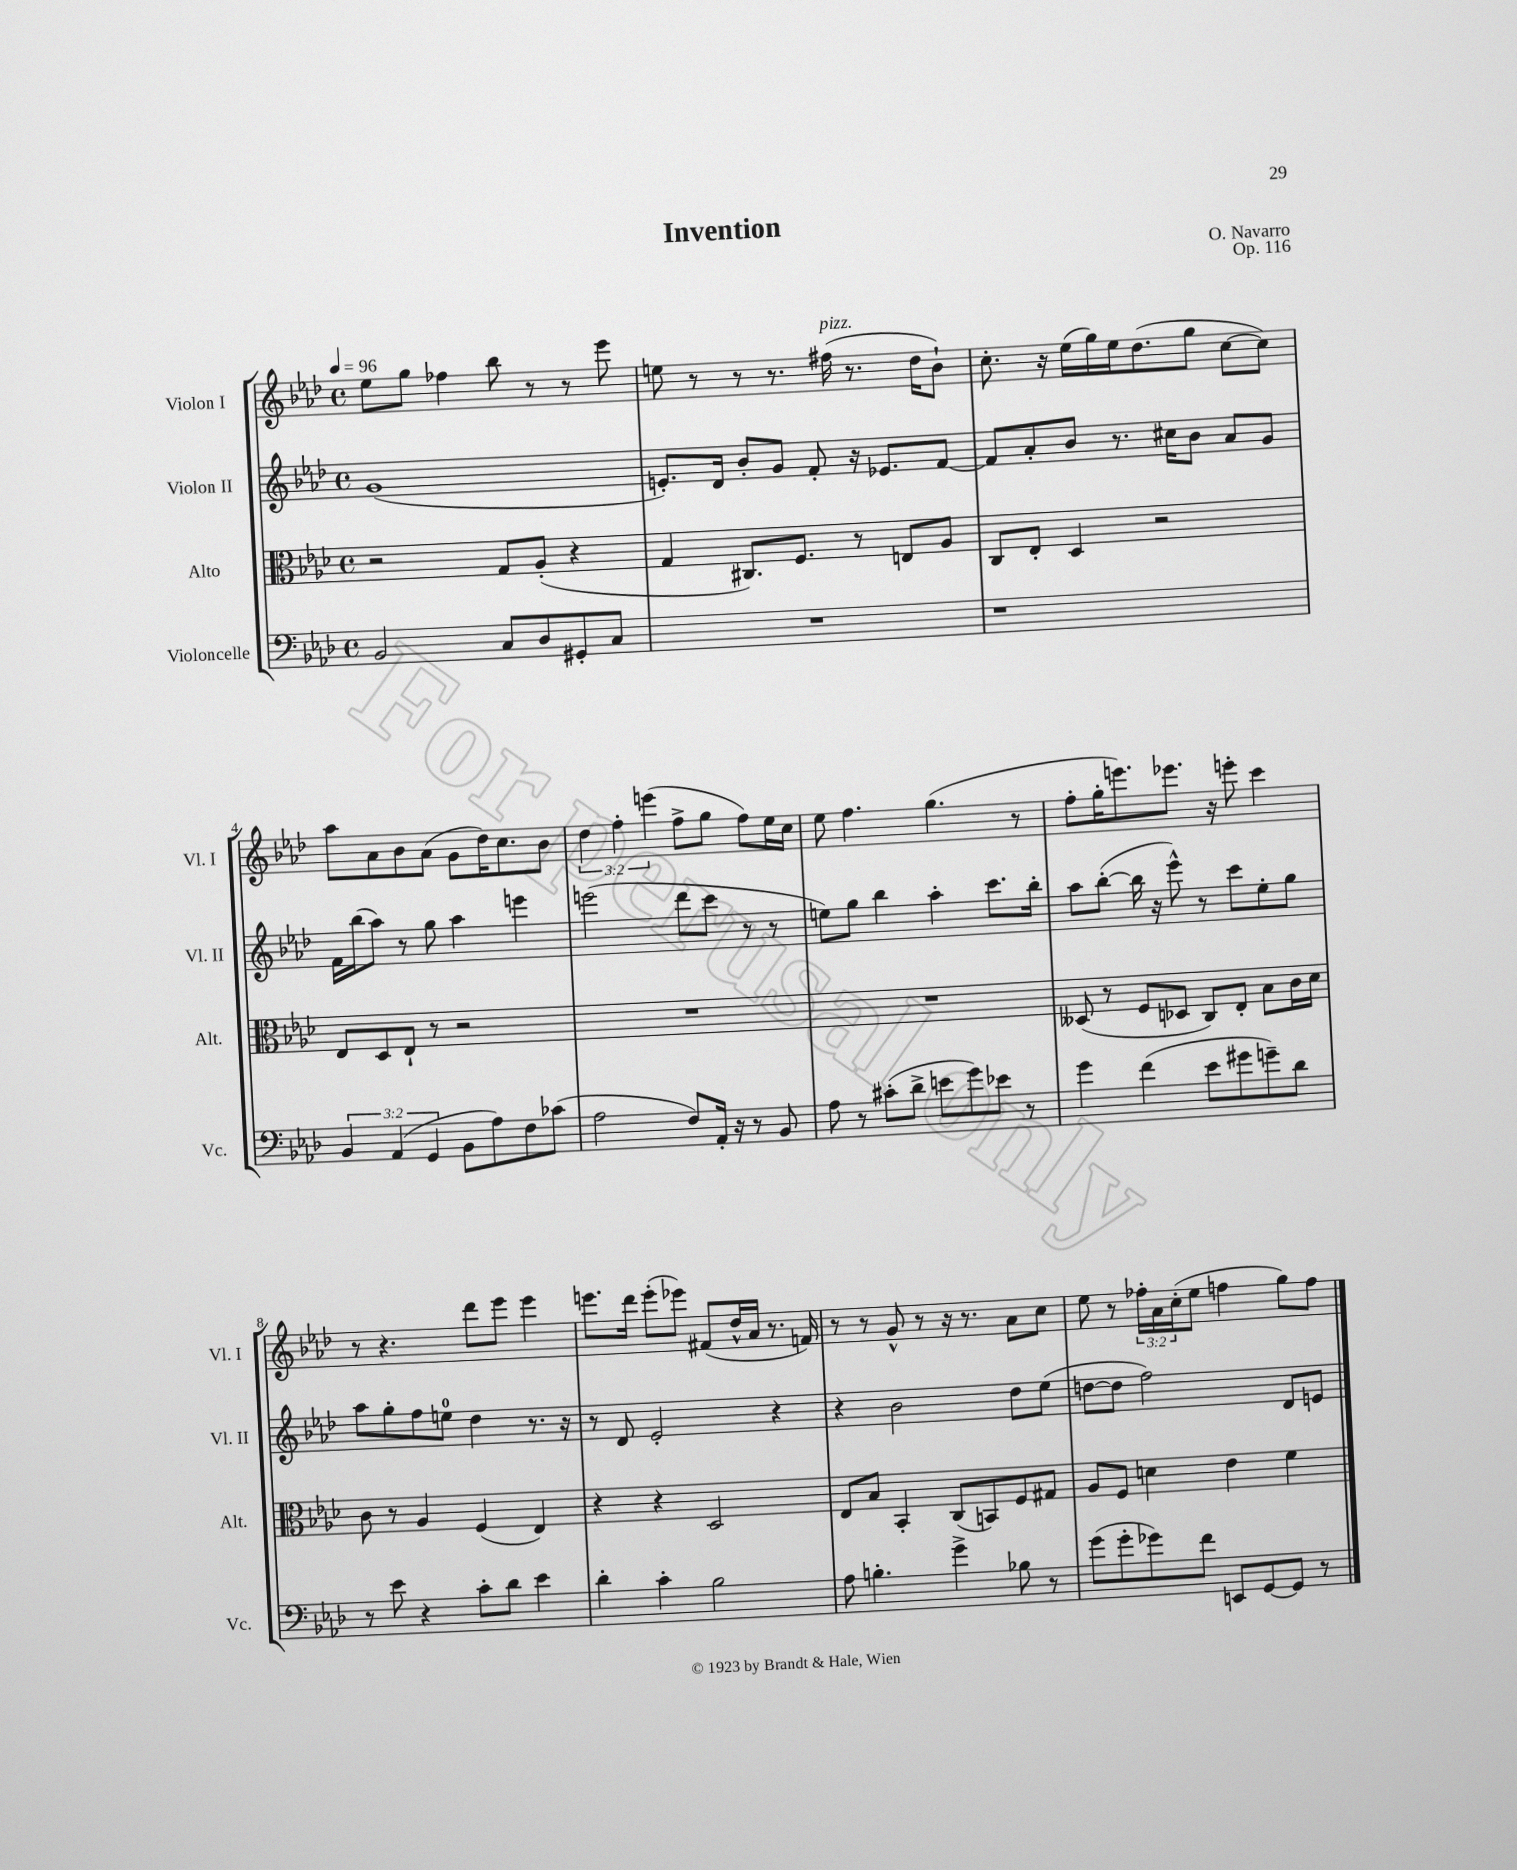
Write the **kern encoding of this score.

**kern	**kern	**kern	**kern
*part4	*part3	*part2	*part1
*staff4	*staff3	*staff2	*staff1
*I"Violoncelle	*I"Alto	*I"Violon II	*I"Violon I
*I'Vc.	*I'Alt.	*I'Vl. II	*I'Vl. I
*clefF4	*clefC3	*clefG2	*clefG2
*k[b-e-a-d-]	*k[b-e-a-d-]	*k[b-e-a-d-]	*k[b-e-a-d-]
*M4/4	*M4/4	*M4/4	*M4/4
*met(c)	*met(c)	*met(c)	*met(c)
*MM96	*MM96	*MM96	*MM96
=1	=1	=1	=1
2BB-/	2r	(1g	8ee-\L
.	.	.	8gg\J
.	.	.	4ff-X\
8C/L	8G/L	.	8bb-\
8D-/	(8A-'/J	.	8r
8GG#X'/	4r	.	8r
8C/J	.	.	8eee-\
=2	=2	=2	=2
1r	4G/	8.en'/L)	8een\
.	.	.	8r
.	.	16d-/Jk	.
.	8.C#X/L)	8b-'/L	8r
.	.	8g/J	8.r
.	8.F/J	.	.
.	.	8f'/	.
!	!	!	!LO:TX:a:i:t=pizz.
.	.	.	(16ff#X\
.	8r	16r	8.r
.	.	8.e-X/L	.
.	8En/L	.	.
.	.	.	16dd-\KL
.	8A-/J	[8f/J	8b-`\J)
=3	=3	=3	=3
1r	8C/L	8f/L]	8.cc'\
.	8E-'/J	8a-'/	.
.	.	.	16r
.	4D-/	8b-/J	(16ee-\LL
.	.	.	16gg\)
.	.	8.r	16ee-\J
.	.	.	(8.dd-\
.	2r	.	.
.	.	16cc#X\KL	.
.	.	8b-\J	8gg\J
.	.	8a-/L	[8cc\L
.	.	8g/J	8cc\J])
!!LO:LB:g=z
=4	=4	=4	=4
6BB-/	8E-/L	16f\LL	8aa-\L
.	.	(16bb-\J	.
.	8D-/	8aa-\J)	8a-\
(6AA-/	.	.	.
.	8E-`/J	8r	8b-\
6GG/	.	.	.
.	8r	8gg\	(8a-\J
8BB-\L	2r	4aa-\	8g\L
8A-\)	.	.	16dd-\K)
.	.	.	8.cc\
8F\	.	4eeen\	.
(8c-X\J	.	.	8b-\J
=5	=5	=5	=5
2A-\	1r	(2eeen\	6dd-\
.	.	.	6ff'\
.	.	.	(6eeen\
8F/L)	.	8ddd-\L	8ff^\L
16AA-'/Jk	.	8ccc\J	8gg\J
16r	.	.	.
8r	.	8r	8ff\L)
8BB-/	.	8r	16ee-\L
.	.	.	16cc\JJ
=6	=6	=6	=6
8A-\	1r	8een\L)	8ee-\
8r	.	8gg\J	4.ff\
(8c#X'\L	.	4bb-\	.
8d-^\J	.	.	.
8en\L	.	4aa-'\	(4.gg\
8g\)	.	.	.
8e-X\J	.	8.ccc\L	.
8r	.	.	8r
.	.	16bb-'\Jk	.
=7	=7	=7	=7
4g\	(8D--X/	8aa-\L	8ff'\L
.	8r	([8bb-'\J	16gg'\K
.	.	.	8.eeen\)
(4f\	8F/L	16bb-\]	.
.	.	16r	.
.	8D-X/J	8eee-^^\)	8.eee-X\J
8e-\L	8C/L)	8r	.
.	.	.	16r
8g#X\	8E-'/J	8ccc\L	8eeen'\
8gn~\)	8B-\L	8ee-'\	4ccc\
8d-\J	16c\L	8gg\J	.
.	16d-\JJ	.	.
!!LO:LB:g=z
=8	=8	=8	=8
8r	8c\	8aa-\L	8r
8e-\	8r	8gg'\	4.r
4r	4A-/	8ff\	.
.	.	8een\J	.
8c'\L	(4F/	4dd-\	8ddd-\L
8d-\J	.	.	8eee-\J
4e-\	4E-/)	8.r	4eee-\
.	.	16r	.
=9	=9	=9	=9
4d-'\	4r	8r	8.eeen\L
.	.	8d-/	.
.	.	.	16ddd-\Jk
4c'\	4r	2e-'/	(8eee'\L
.	.	.	8eee-X\J)
2B-\	2D-/	.	(8f#X/L
.	.	.	16dd-^^/L
.	.	.	16a-/JJ
.	.	4r	8.r
.	.	.	16fn/)
=10	=10	=10	=10
8A-\	8E-/L	4r	8r
4.Bn'\	8B-/J	.	8r
.	4BB-'/	2b-\	8g^^/
.	.	.	8r
4g^\	(8C/L	.	16r
.	.	.	8.r
.	8BBn/)	.	.
8B-X\	8F/	8dd-\L	8a-\L
8r	8G#X/J	(8ee-\J	8cc\J
=11	=11	=11	=11
(8g\L	8A-/L	[8ddn\L	8ee-\
8g'\	8F/J	8dd\J]	8r
8g-X\)	4dn\	2ff\)	24ff-X'\LL
.	.	.	24a-\
.	.	.	(24cc'\J
8f\J	.	.	8ee-\J
8EEn/L	4e-\	.	4ffn\
[8GG/	.	.	.
8GG/J]	4f\	8d-/L	8gg\L)
8r	.	8en/J	8ff\J
==	==	==	==
*-	*-	*-	*-
